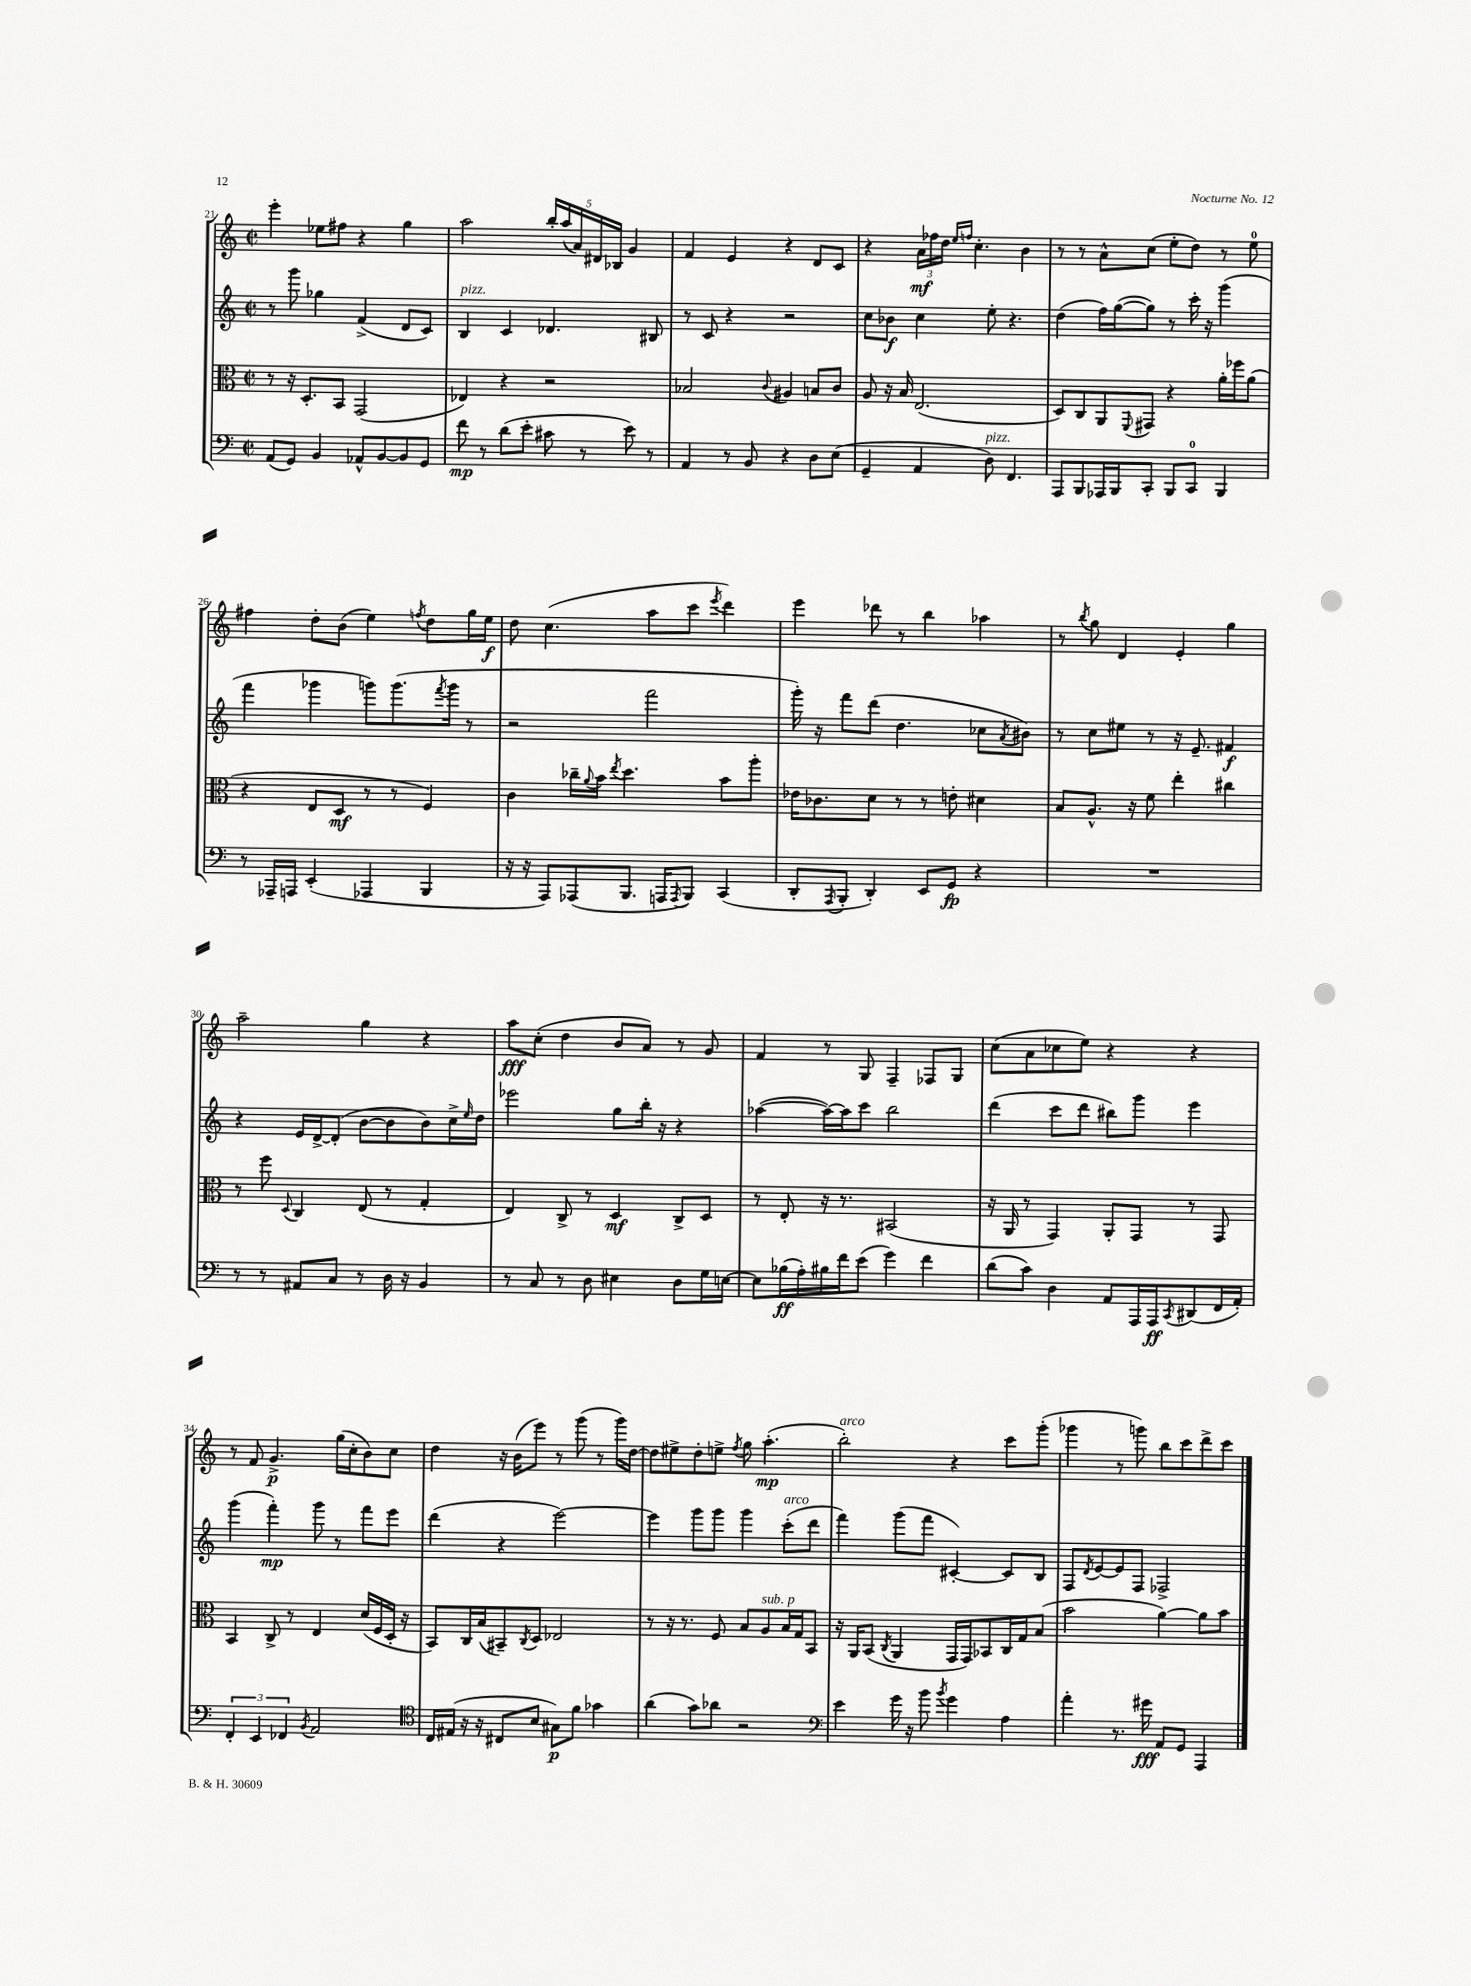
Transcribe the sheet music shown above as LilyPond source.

<<
\new StaffGroup <<
\new Staff = "s0" {
    \clef treble \key c \major \defaultTimeSignature \time 2/2
    e'''4-. ees''8 fis''8 r4 g''4 |
    a''2 \tuplet 5/4 { b''16-. a''16( a'16) dis'16 bes16 } g'4 |
    f'4 e'4 r4 d'8 c'8 |
    r4 \tuplet 3/2 { a'16\mf fes''16 d''16 } \grace { e''16 f''16 } c''4.-. b'4 |
    r8 r8 a'8-^ c''8( e''8-. d''8) r8 e''8-0 |
    fis''4 d''8-. b'8( e''4) \acciaccatura { f''8 } d''8 g''16 e''16\f |
    d''8 c''4.( a''8 c'''8 \acciaccatura { e'''8 } d'''4) |
    e'''4 des'''8 r8 b''4 aes''4 |
    r8 \acciaccatura { b''8 } g''8 d'4 e'4-. g''4 |
    a''2-- g''4 r4 |
    a''8\fff c''8-.( d''4 b'8 a'8) r8 g'8 |
    f'4 r8 g8 f4-- fes8 g8 |
    c''8( a'8 ces''8 e''8) r4 r4 |
    r8 f'8 g'4.->\p g''16( c''16-. b'8) c''8 |
    d''4 r16 b'16( e'''8) r8 g'''8( r8 g'''16) d''16~ |
    d''8 eis''8-> d''8-. e''8-> \acciaccatura { f''8 } g''8 a''4.-.\mp( |
    b''2-.^\markup { \italic "arco" }) r4 c'''8 g'''8-.( |
    ges'''4 r8 g'''8) b''8 c'''8 d'''8-> c'''8 \bar "|." |
}
\new Staff = "s1" {
    \clef treble \key c \major \defaultTimeSignature \time 2/2
    r8 g'''8 ges''4 f'4->( d'8 c'8) |
    b4^\markup { \italic "pizz." } c'4 des'4. bis8 |
    r8 c'8 r4 r2 |
    c''8 bes'8\f c''4 e''8-. r4. |
    d''4( f''16) g''16~( g''8) r8 c'''16-. r16 g'''4( |
    f'''4 ges'''4 g'''8) g'''8.( \acciaccatura { f'''8 } g'''16 r8 |
    r2 f'''2 |
    g'''16-.) r16 f'''8 d'''8( d''4. ces''8 \acciaccatura { a'8 } bis'8) |
    r8 c''8 eis''8 r8 r16 e'8.-- fis'4\f |
    r4 e'16 d'16~-> d'8-.( b'8~ b'8 b'8) c''16-> \grace { e''16 } d''16 |
    ees'''2 g''8 b''16-. r16 r4 |
    aes''4~( aes''16~) aes''16 c'''8 b''2 |
    d'''4( c'''8 d'''8 bis''8) g'''8 e'''4 |
    g'''4( f'''4-.\mp) g'''8 r8 f'''8 e'''8 |
    d'''4( r4 e'''2~) |
    e'''4 g'''8 g'''8 g'''4 c'''8-.^\markup { \italic "arco" }( d'''8 |
    f'''4) g'''8( f'''8 cis'4~-.) cis'8 b8 |
    f8 \acciaccatura { d'8 } e'8~ e'8 f8 fes2-> \bar "|." |
}
\new Staff = "s2" {
    \clef alto \key c \major \defaultTimeSignature \time 2/2
    r8 r16 d8.-. b,8 g,2( |
    ees4) r4 r2 |
    bes2 \appoggiatura { c'8 } ais4 b8 c'8 |
    a8 r16 b16 e2.( |
    d8) c8 a,8 \appoggiatura { f,8 } gis,8 r4 a'16-. fes''16 a'8( |
    r4 e8 d8\mf r8 r8 f4) |
    c'4 ces''16-- \appoggiatura { a'8 } b'16 \acciaccatura { e''8 } d''4. b'8 a''8-. |
    ees'16 ces'8. d'8 r8 r8 e'8-. dis'4 |
    b8 a8.-^ r16 f'8 e''4-. cis''4 |
    r8 f''8 \appoggiatura { d8 } c4 e8( r8 g4-. |
    e4) c8-> r8 d4\mf c8-> d8 |
    r8 e8-. r16 r8. bis,2( |
    r16 a,16 r8 g,4) a,8-. g,8 r8 g,8 |
    b,4 c8-> r8 e4 d'16( f16 d16-. r16 |
    b,8) c16 b16( bis,8--) \acciaccatura { c8 } d8 ees2 |
    r8 r16 r8. f8 b8 a8^\markup { \italic "sub. p" } b16 g16 b,8 |
    r16 a,16 b,8( \acciaccatura { c8 } a,4 g,16 g,16) bes,8 c16 g16 b8( |
    b'2 a'4~) a'8 b'8 \bar "|." |
}
\new Staff = "s3" {
    \clef bass \key c \major \defaultTimeSignature \time 2/2
    a,8( g,8) b,4 aes,8-^ b,8~ b,8 g,8 |
    f'8\mp r8 d'8( e'8-. cis'8 r8 e'8) r8 |
    a,4 r8 b,8 r4 d8 e8( |
    g,4-- a,4 d8^\markup { \italic "pizz." }) f,4. |
    a,,8 b,,8 aes,,16 b,,16 c,8-. b,,8 c,8-0 b,,4 |
    r8 aes,,16-- a,,16 e,4-.( aes,,4 b,,4 |
    r16 r16 a,,8) aes,,8( b,,8. a,,16 \acciaccatura { a,,8 } b,,8) c,4( |
    d,8-. \acciaccatura { a,,8 } b,,8-. d,4-.) e,8 g,8\fp r4 |
    R1 |
    r8 r8 ais,8 c8 r8 d16 r16 b,4 |
    r8 c8 r8 d8 eis4 d8 g16 e16~ |
    e8 bes16\ff( a16-.) bis16 f'16 e'8( g'4) f'4 |
    d'8( c'8) d4 a,8 a,,16 a,,16\ff \acciaccatura { c,8 } dis,8( f,16 a,16-.) |
    \tuplet 3/2 { f,4-. e,4 fes,4 } \acciaccatura { b,8 } a,2 |
    \clef tenor c16 eis16( r16 r16 cis8 b8 gis8\p) f'8 ges'4 |
    a'4( g'8) aes'8 r2 |
    \clef bass e'4 g'16 r16 b'8 \acciaccatura { b'8 } g'4 a4 |
    a'4-. r8. gis'16\fff a,8 g,8 a,,4 \bar "|." |
}
>>
>>
\layout { \context { \Score currentBarNumber = #21 } }
